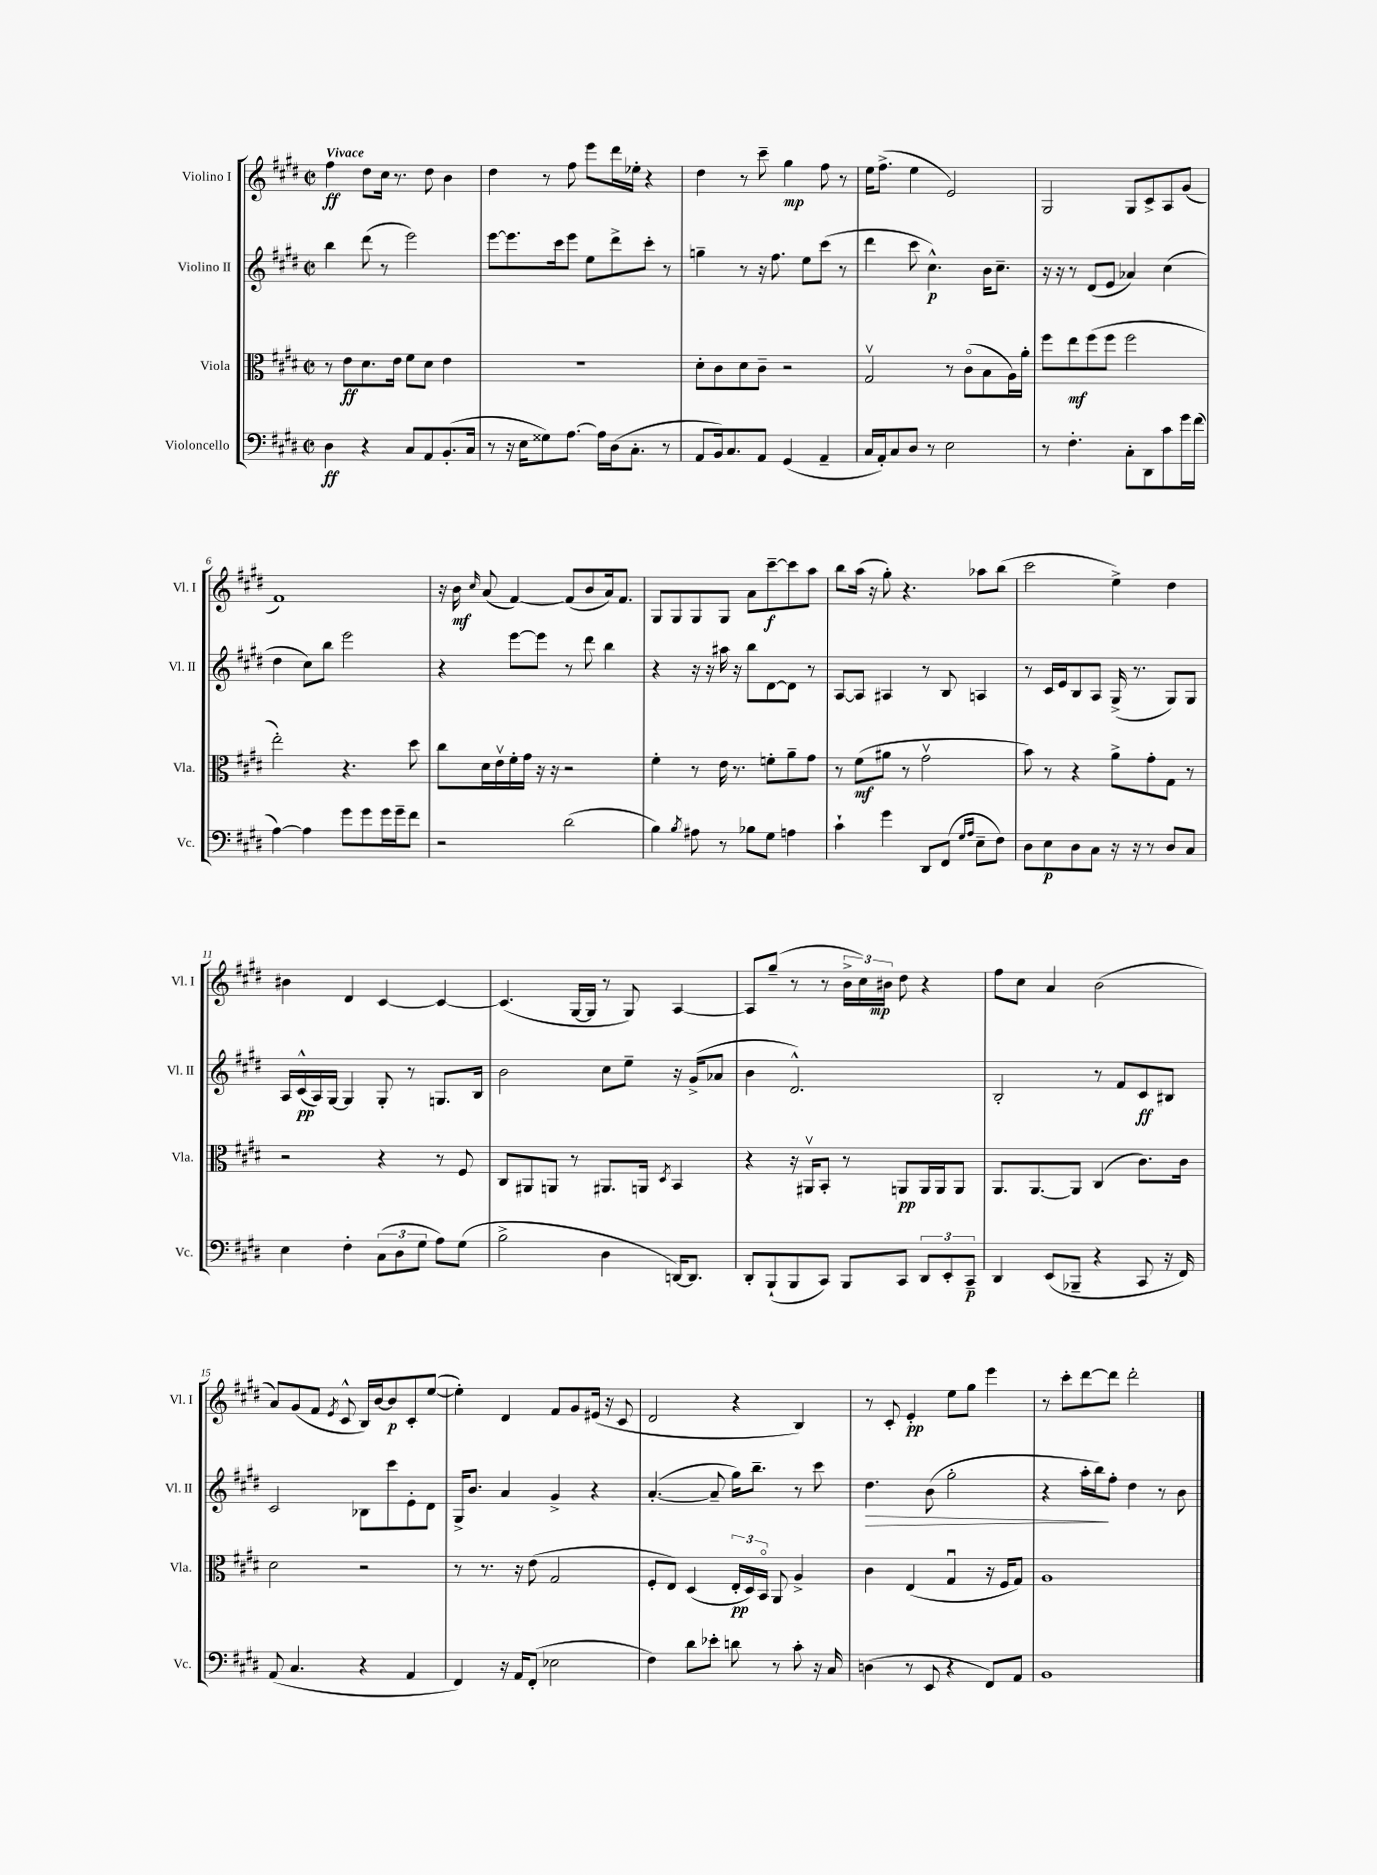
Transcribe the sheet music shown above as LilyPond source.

<<
\new StaffGroup <<
\new Staff = "s0" \with { instrumentName = "Violino I" shortInstrumentName = "Vl. I" } {
    \clef treble \key e \major \defaultTimeSignature \time 2/2 \tempo "Vivace"
    \autoBeamOff fis''4\ff dis''8[ cis''16] r8. dis''8 b'4 |
    dis''4 r8 fis''8 e'''8[ dis'''16 ees''16]-. r4 |
    dis''4 r8 cis'''8-- gis''4\mp fis''8 r8 |
    e''16[ fis''8.]->( e''4 e'2) |
    gis2 gis8[ cis'8-> a8 gis'8]( |
    fis'1) |
    r16 b'16\mf \grace { cis''16 } a'8( fis'4~) fis'8[( b'8 a'16) fis'8.] |
    gis8[ gis8 gis8 gis8] a'8[ cis'''8~--\f cis'''8 a''8] |
    b''8[ a''16]( r16 gis''8-.) r4. aes''8[ b''8]( |
    cis'''2 e''4->) dis''4 |
    bis'4 dis'4 cis'4~ cis'4~ |
    cis'4.( gis16[~ gis16] r8 gis8) a4~ |
    a8[ gis''8]--( r8 r8 \tuplet 3/2 { b'16[-> cis''16) bis'16]\mp } dis''8 r4 |
    fis''8[ cis''8] a'4 b'2( |
    a'8[) gis'8( fis'8] \acciaccatura { e'8 } cis'8-^ b16[) b'16~ b'8\p cis'8-. e''8]~( |
    e''4-.) dis'4 fis'8[ gis'8 eis'16]( r16 cis'8 |
    dis'2 r4 b4) |
    r8 cis'8-. e'4-.\pp e''8[ gis''8] e'''4 |
    r8 cis'''8[-. dis'''8~ dis'''8] dis'''2-. \bar "|." |
}
\new Staff = "s1" \with { instrumentName = "Violino II" shortInstrumentName = "Vl. II" } {
    \clef treble \key e \major \defaultTimeSignature \time 2/2
    \autoBeamOff b''4 dis'''8( r8 e'''2) |
    e'''8[~ e'''8. cis'''16 e'''8] e''8[ dis'''8-> cis'''8]-. r8 |
    g''4-- r8 r16 fis''8. e''8[ cis'''8]( r8 |
    dis'''4 cis'''8 cis''4.-^\p) b'16[ cis''8.]-- |
    r16 r16 r8 dis'8[( e'8] aes'4) cis''4( |
    dis''4 cis''8[) b''8] e'''2 |
    r4 e'''8[~ e'''8] r8 dis'''8 b''4 |
    r4 r16 r16 ais''16 r16 b''8[ dis'8~ dis'8] r8 |
    a8[~ a8] ais4 r8 b8 a4 |
    r8 cis'16[ e'16 b8 a8] gis16->( r8. gis8[) gis8] |
    a16[ cis'16-^\pp( a16) gis16]~ gis4 gis8-. r8 g8.[ b16] |
    b'2 cis''8[ e''8]-- r16 gis'16[->( aes'8] |
    b'4 dis'2.-^) |
    b2-. r8 fis'8[ cis'8\ff bis8] |
    cis'2 bes8[ cis'''8 e'8-. dis'8] |
    gis16[-> b'8.] a'4 gis'4-> r4 |
    a'4.~-.( a'8-- gis''16[) b''8.]-- r8 cis'''8 |
    dis''4.\> b'8( gis''2-. |
    r4 a''16[-. b''16\!) fis''8]-. dis''4 r8 b'8 \bar "|." |
}
\new Staff = "s2" \with { instrumentName = "Viola" shortInstrumentName = "Vla." } {
    \clef alto \key e \major \defaultTimeSignature \time 2/2
    \autoBeamOff r8 e'8[\ff dis'8. e'16] fis'8[ dis'8] e'4 |
    r1 |
    dis'8[-. cis'8 dis'8 cis'8]-- r2 |
    gis2\upbow r8 cis'8[\flageolet( b8 a16) a'16]-. |
    fis''8[ e''8\mf fis''8( fis''8] fis''2 |
    e''2-.) r4. dis''8 |
    cis''8[ dis'16 e'16\upbow fis'16-. gis'16] r16 r16 r2 |
    fis'4-. r8 e'16 r8. f'8[-. a'8-- gis'8] |
    r8 fis'8[\mf( ais'8] r8 gis'2\upbow |
    b'8) r8 r4 a'8[-> gis'8-. gis8] r8 |
    r2 r4 r8 fis8 |
    cis8[ ais,8 a,8] r8 ais,8.[ a,16] \acciaccatura { dis8 } b,4 |
    r4 r16 ais,16[\upbow b,8]-. r8 a,8[\pp a,16 a,16 a,8] |
    a,8.[ a,8.~ a,8] cis4( cis'8.[) cis'16] |
    dis'2 r2 |
    r8 r8. r16 e'8( gis2 |
    fis8[-. e8]) dis4( \tuplet 3/2 { e16[-.\pp dis16) b,16]\flageolet } a,8 a4-> |
    cis'4 e4( gis4\downbow r16 fis16[ gis8]) |
    a1 \bar "|." |
}
\new Staff = "s3" \with { instrumentName = "Violoncello" shortInstrumentName = "Vc." } {
    \clef bass \key e \major \defaultTimeSignature \time 2/2
    \autoBeamOff dis4\ff r4 cis8[ a,8 b,8.-.( cis16] |
    r8 r16 e16[ gisis8) a8.]~ a16[ dis16( cis8.]-. r8 |
    a,8[ b,16) cis8. a,8] gis,4( a,4-- |
    cis16[ a,16-.) cis8 dis8] r8 e2 |
    r8 fis4.-. cis8[-. dis,8 cis'8 gis'16 fis'16]( |
    a4~) a4 gis'8[ gis'8 gis'16 gis'16-- fis'8] |
    r2 dis'2( |
    b4) \acciaccatura { b8 } ais8 r8 bes8[ gis8] a4 |
    cis'4-! gis'4 dis,8[ fis,8]( \grace { gis16[ a16] } e8[-- fis8]) |
    dis8[ e8\p dis8 cis8] r16 r16 r8 dis8[ cis8] |
    e4 fis4-. \tuplet 3/2 { cis8[( dis8 gis8] } a8[) gis8]( |
    b2-> dis4 d,16[~) d,8.] |
    dis,8[-. b,,8-!( b,,8 cis,8]) b,,8[ cis,8] \tuplet 3/2 { dis,8[ e,8-. cis,8]--\p } |
    dis,4 e,8[( bes,,8]-- r4 cis,8 r16 fis,16) |
    a,8( cis4. r4 a,4 |
    fis,4) r16 a,16[ fis,8]-.( ees2 |
    fis4) dis'8[ ees'8]-. d'8 r8 cis'8-. r16 cis16 |
    d4( r8 e,8 r4 fis,8[) a,8] |
    b,1 \bar "|." |
}
>>
>>
